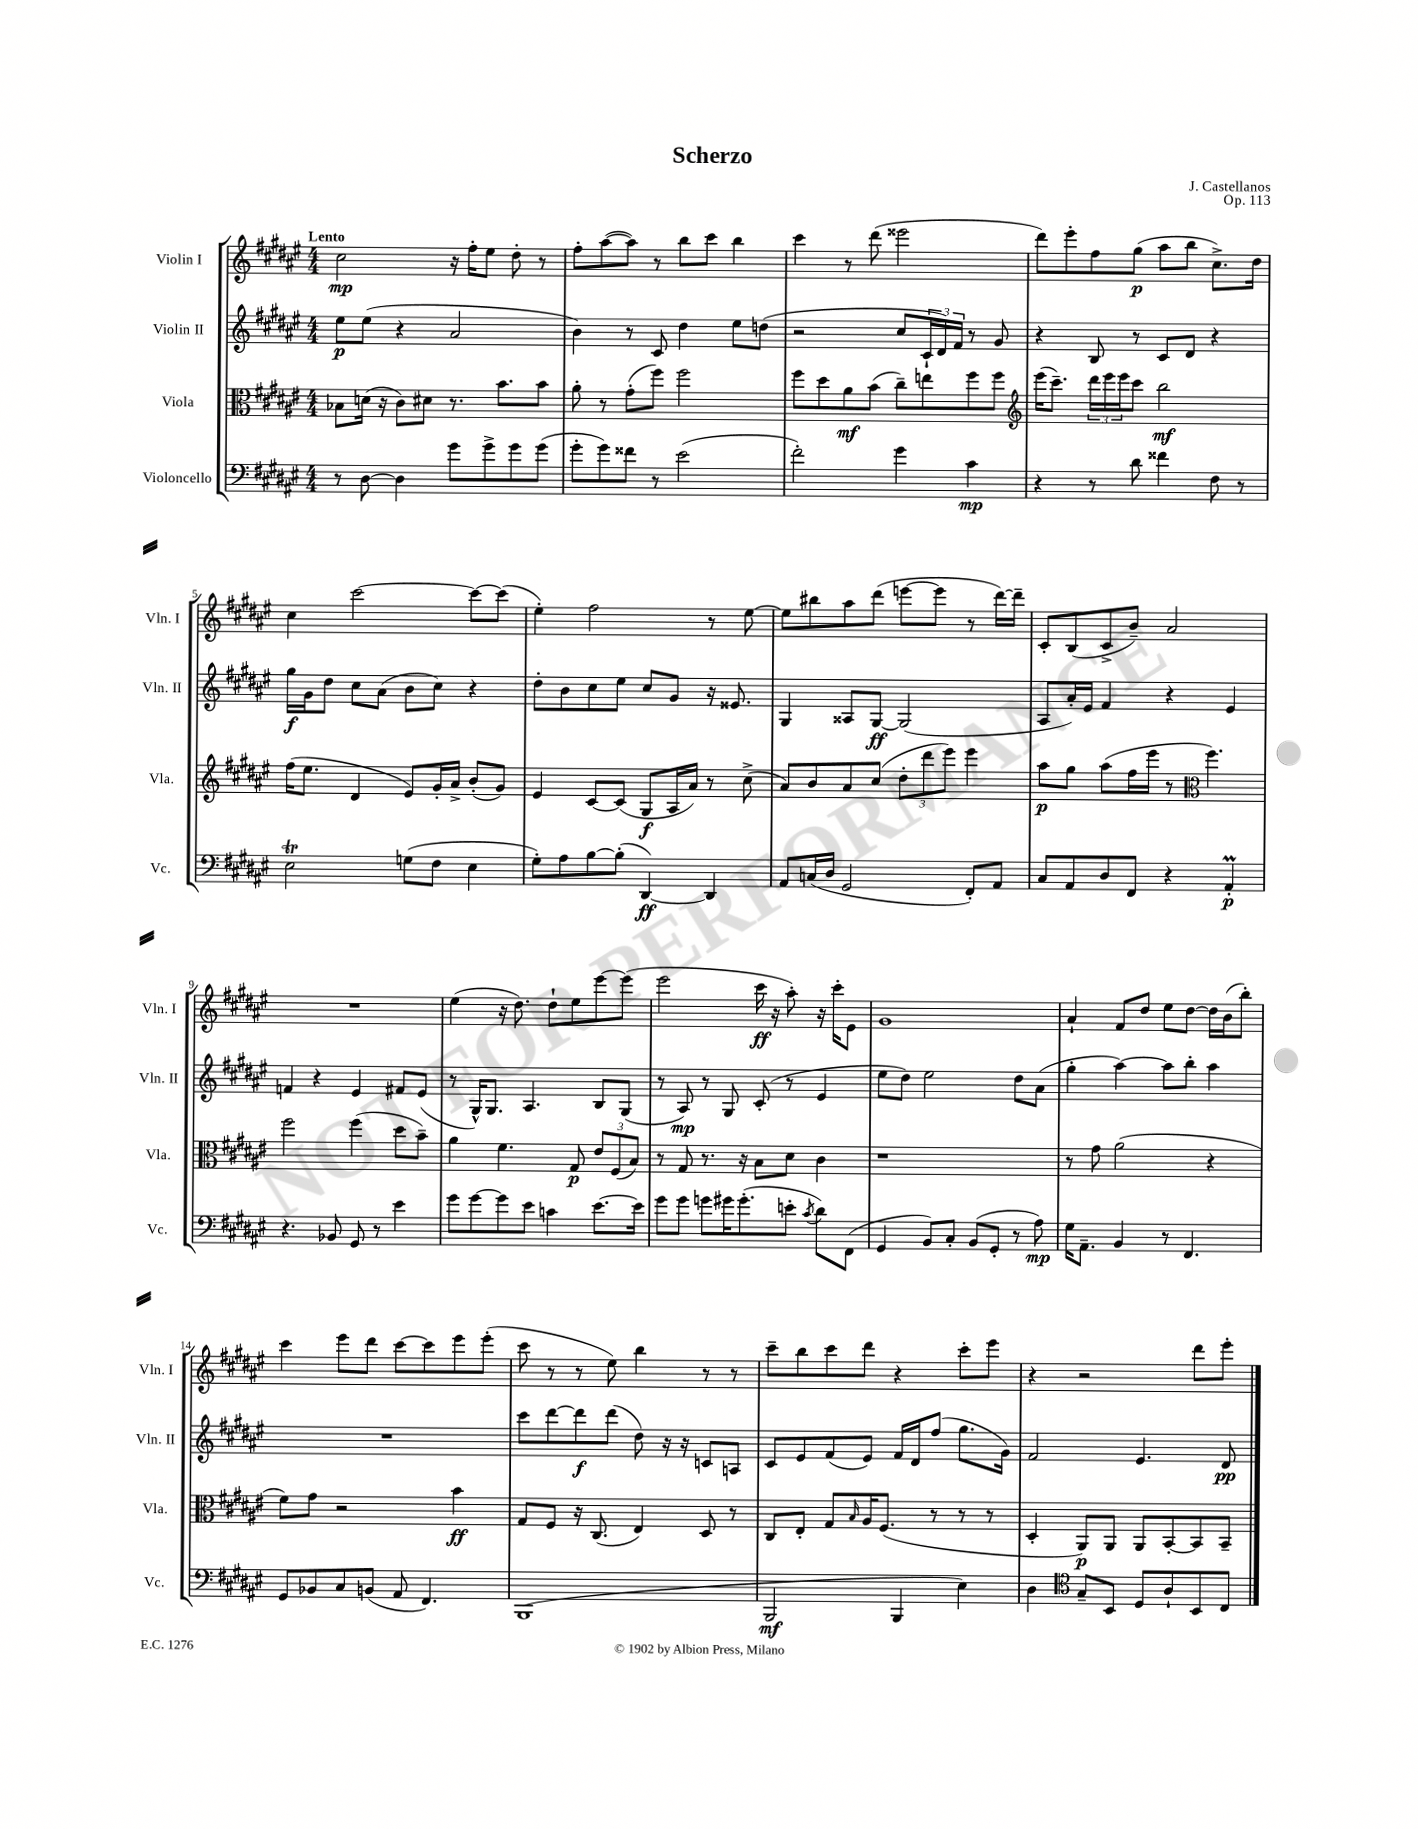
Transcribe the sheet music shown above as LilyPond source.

\header { title = "Scherzo" composer = "J. Castellanos" opus = "Op. 113" }
<<
\new StaffGroup <<
\new Staff = "s0" \with { instrumentName = "Violin I" shortInstrumentName = "Vln. I" } {
    \clef treble \key fis \major \numericTimeSignature \time 4/4 \tempo "Lento"
    cis''2\mp r16 fis''16-. eis''8 dis''8-. r8 |
    fis''8-. ais''8~( ais''8) r8 b''8 cis'''8 b''4 |
    cis'''4 r8 dis'''8( eisis'''2 |
    dis'''8) eis'''8-. fis''8 gis''8\p( ais''8 b''8 cis''8.->) dis''16 |
    cis''4 cis'''2~ cis'''8~ cis'''8( |
    eis''4-.) fis''2 r8 eis''8~ |
    eis''8 bis''8 ais''8 dis'''8( e'''8~ e'''8 r8 dis'''16~) dis'''16-- |
    cis'8-. b8( cis'8-> b'8--) ais'2 |
    R1 |
    eis''4( r16 dis''8.) dis''8-! eis''8 eis'''8~ eis'''8( |
    eis'''2 cis'''16\ff r16 ais''8-.) r16 cis'''16-. eis'8 |
    gis'1 |
    ais'4-! fis'8 dis''8 eis''8 dis''8~ dis''16 b'16( b''8-.) |
    cis'''4 eis'''8 dis'''8 cis'''8~ cis'''8 eis'''8 eis'''8-.( |
    cis'''8 r8 r8 eis''8) b''4 r8 r8 |
    cis'''8-- b''8 cis'''8 dis'''8 r4 cis'''8-. eis'''8 |
    r4 r2 dis'''8 eis'''8-. \bar "|." |
}
\new Staff = "s1" \with { instrumentName = "Violin II" shortInstrumentName = "Vln. II" } {
    \clef treble \key fis \major \numericTimeSignature \time 4/4
    eis''8\p eis''8( r4 ais'2 |
    b'4) r8 cis'8 dis''4 eis''8 d''8( |
    r2 cis''8 \tuplet 3/2 { cis'16-! dis'16) fis'16 } r8 gis'8 |
    r4 b8 r8 cis'8 dis'8 r4 |
    gis''16\f gis'16 dis''8 cis''8 ais'8( b'8 cis''8) r4 |
    dis''8-. b'8 cis''8 eis''8 cis''8 gis'8 r16 eisis'8. |
    gis4 aisis8 gis8~\ff gis2( |
    ais8 ais'16-.) eis'16 fis'4 r4 eis'4 |
    f'4 r4 eis'4 fis'8 eis'8( |
    r8 gis16-^) gis8. ais4. b8 gis8( |
    r8 ais8\mp) r8 gis8 cis'8-.( r8 eis'4 |
    eis''8 dis''8) eis''2 dis''8 ais'8( |
    gis''4-. ais''4~) ais''8 b''8-. ais''4 |
    R1 |
    cis'''8 dis'''8~ dis'''8\f dis'''8( dis''8) r16 r16 c'8 a8 |
    cis'8 eis'8 fis'8( eis'8) fis'16 dis'16 fis''8( gis''8. gis'16) |
    fis'2 eis'4. dis'8\pp \bar "|." |
}
\new Staff = "s2" \with { instrumentName = "Viola" shortInstrumentName = "Vla." } {
    \clef alto \key fis \major \numericTimeSignature \time 4/4
    bes8 d'16( r16 cis'8) dis'8 r8. b'8. b'8 |
    ais'8-. r8 gis'8-.( fis''8) fis''2 |
    fis''8 dis''8 ais'8\mf b'8( cis''8--) e''8 fis''8 fis''8 |
    \clef treble eis'''16( cis'''8.--) \tuplet 3/2 { dis'''16 eis'''16 eis'''16 } cis'''8 b''2\mf |
    fis''16( eis''8. dis'4 eis'8) gis'16-. ais'16-> b'8-.( gis'8) |
    eis'4 cis'8~ cis'8( gis8\f ais16 ais'16) r8 cis''8->( |
    ais'8) b'8 ais'8 cis''8( \tuplet 3/2 { dis''8-. dis'''8 eis'''8) } eis'''4 |
    ais''8\p gis''8 ais''8( fis''16 eis'''16 r8 \clef alto fis''4.) |
    fis''2 fis''4( dis''8 b'8--) |
    ais'4 fis'4. gis8\p \tuplet 3/2 { eis'8 fis8( b8) } |
    r8 gis8 r8. r16 b8 dis'8 cis'4 |
    r1 |
    r8 gis'8 ais'2( r4 |
    fis'8) gis'8 r2 b'4\ff |
    gis8 fis8 r16 cis8.( eis4) dis8 r8 |
    cis8 eis8-. gis8 \grace { b16 } ais16 fis8.( r8 r8 r8 |
    dis4-. ais,8\p) ais,8 ais,8 b,8~-. b,8 b,8-- \bar "|." |
}
\new Staff = "s3" \with { instrumentName = "Violoncello" shortInstrumentName = "Vc." } {
    \clef bass \key fis \major \numericTimeSignature \time 4/4
    r8 dis8~ dis4 gis'8 gis'8-> gis'8 gis'8( |
    gis'8-. gis'8) fisis'8 r8 eis'2( |
    fis'2-.) gis'4 cis'4\mp |
    r4 r8 dis'8 fisis'4 fis8 r8 |
    eis2\trill g8( fis8 eis4 |
    gis8-.) ais8 b8~ b8-.( dis,4~\ff) dis,4 |
    ais,8 c16( dis16 gis,2 fis,8-.) ais,8 |
    cis8 ais,8 dis8 fis,8 r4 ais,4-.\prall\p |
    r4. bes,8 gis,8 r8 eis'4 |
    gis'8 gis'8~ gis'8 eis'8 c'4 eis'8.~ eis'16 |
    gis'8 gis'8 g'8 gis'16 gis'8.-.( e'8-. \acciaccatura { cis'8 } dis'8) fis,8( |
    gis,4 b,8) cis8-. b,8( gis,8-. r8 ais8\mp) |
    gis16 ais,8.-- b,4 r8 fis,4. |
    gis,8 bes,8 cis8 b,8( ais,8 fis,4.) |
    b,,1( |
    b,,2\mf b,,4 eis4) |
    dis4 \clef tenor gis8-- b,8 dis8 ais8-! b,8 cis8 \bar "|." |
}
>>
>>
